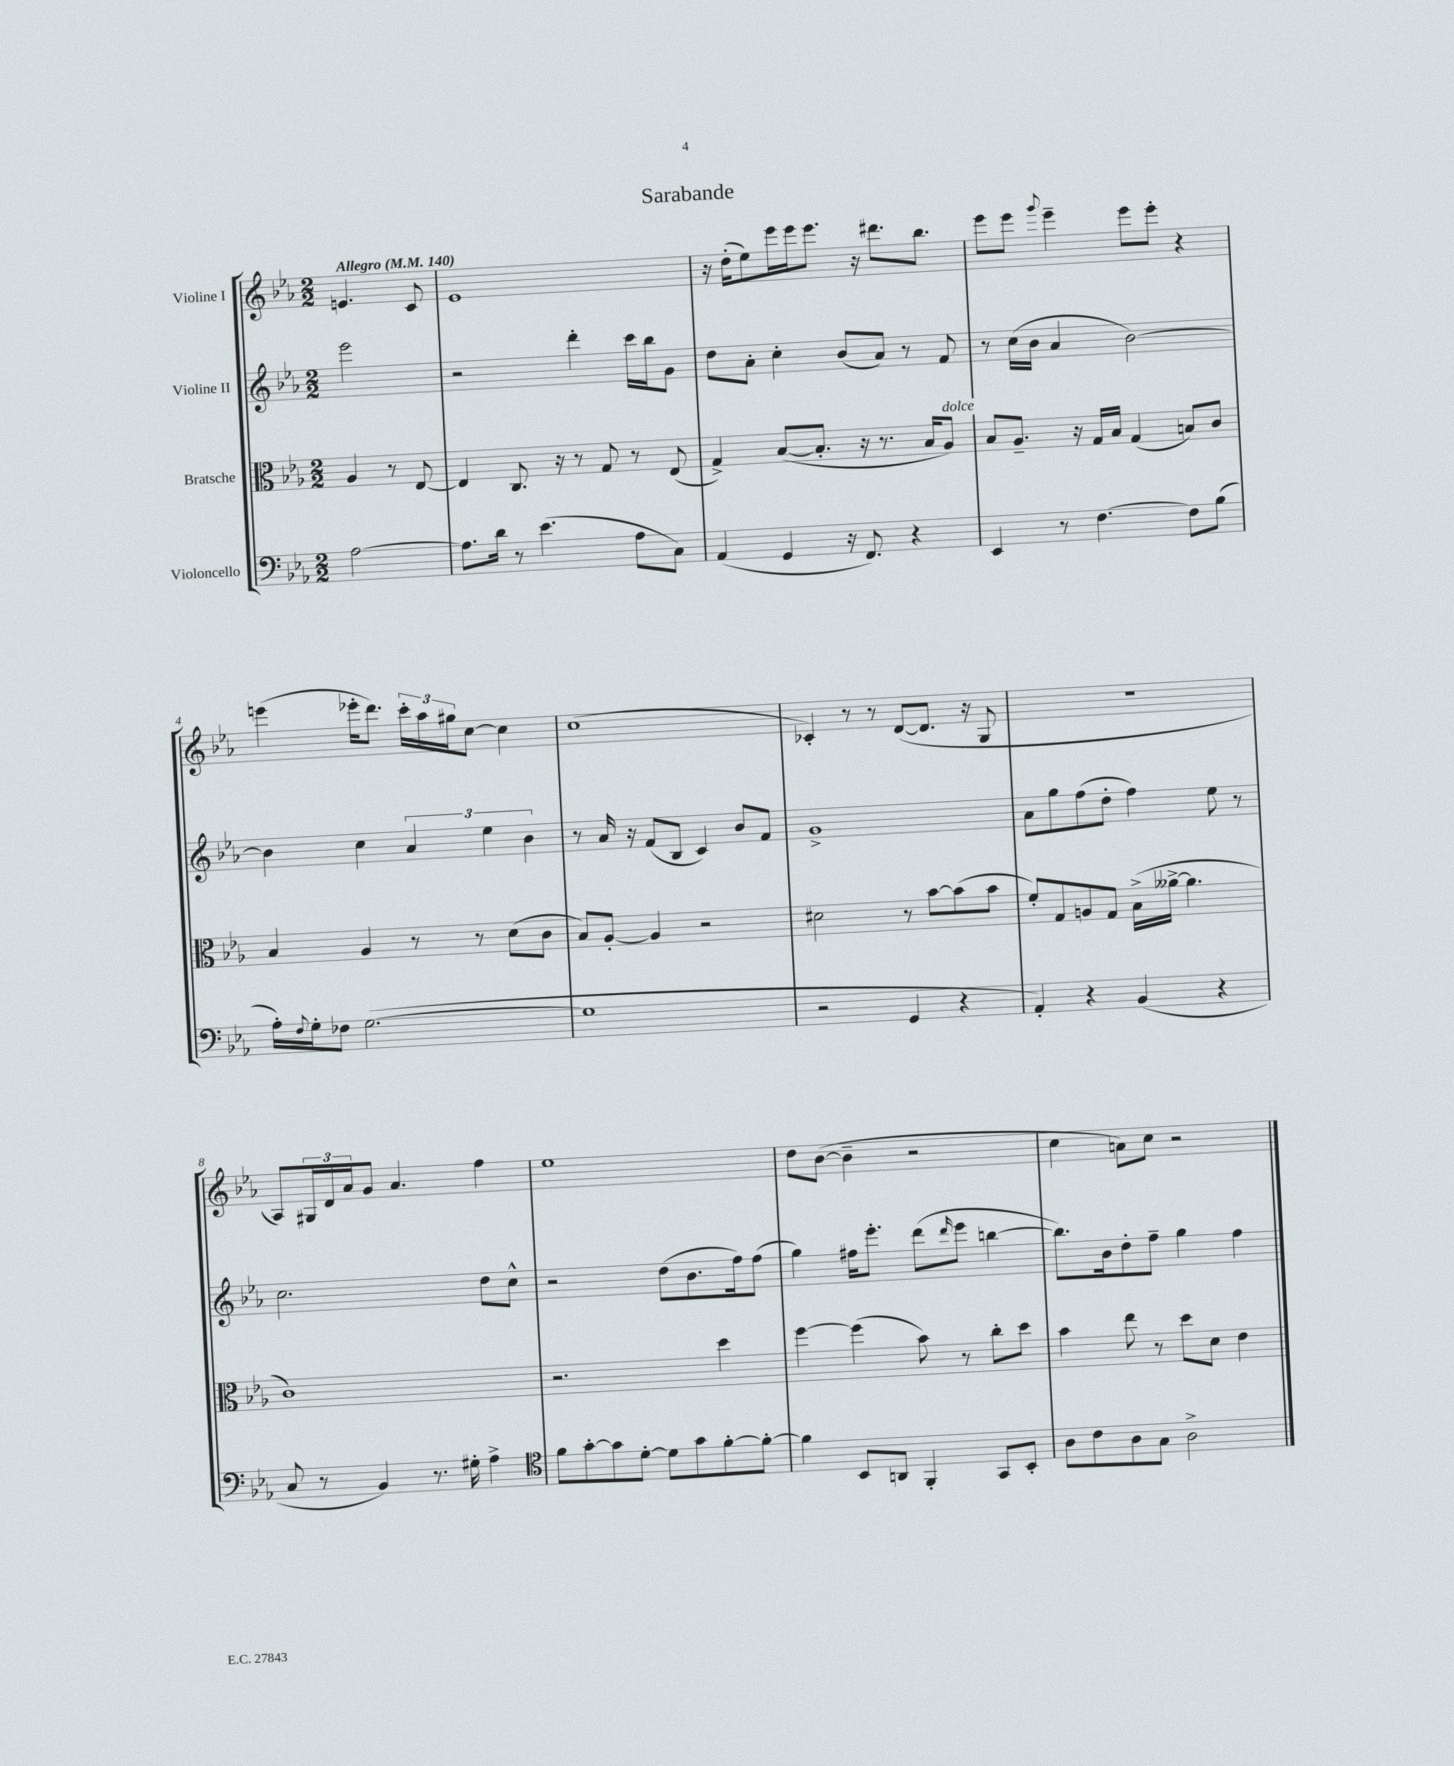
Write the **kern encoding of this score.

**kern	**kern	**kern	**kern
*part4	*part3	*part2	*part1
*staff4	*staff3	*staff2	*staff1
*I"Violoncello	*I"Bratsche	*I"Violine II	*I"Violine I
*clefF4	*clefC3	*clefG2	*clefG2
*k[b-e-a-]	*k[b-e-a-]	*k[b-e-a-]	*k[b-e-a-]
*M2/2	*M2/2	*M2/2	*M2/2
*MM140	*MM140	*MM140	*MM140
=	=	=	=
!	!	!	!LO:TX:a:B:t=Allegro
[2A-\	4A-/	2eee-\	4.en/
.	8r	.	.
.	[8E-/	.	8c/
=1	=1	=1	=1
8.A-\L]	4E-/]	2r	1e-
16d\Jk	.	.	.
8r	8.C/	.	.
(4.e-\	.	.	.
.	16r	.	.
.	8r	4ddd'\	.
.	8G/	.	.
8A-\L	8r	16ccc\LL	.
.	.	16bb-\J	.
8C\J)	(8E-/	8g\J	.
=2	=2	=2	=2
(4AA-/	4G^/)	8dd\L	16r
.	.	.	(16dd'\KL
.	.	8a-'\J	8ee-\)
4GG/	([8B-/L	4cc'\	16eee-\L
.	.	.	16eee-\J
.	8.B-'/J]	.	8.eee-\J
16r	.	(8b-/L	.
8.FF/)	16r	.	16r
.	8.r	8a-/J)	8.ddd#X\L
4r	.	8r	.
.	16B-/KL	.	8.bb-\J
!	!LO:TX:a:i:t=dolce	!	!
.	8A-/J)	8f/	.
=3	=3	=3	=3
4EE-/	8B-/L	8r	8eee-\L
.	8.A-~/J	(16cc\LL	8eee-\J
.	.	16b-\JJ	.
.	.	.	8qqggg/
8r	.	4a-/	4eee-~\
.	16r	.	.
[4.F\	16G/LL	.	.
.	16B-/JJ	.	.
.	(4G/	[2b-\)	8eee-\L
.	.	.	8eee-'\J
8F\L]	8Bn/L)	.	4r
(8B-\J	8c/J	.	.
!!LO:LB:g=z
=4	=4	=4	=4
16A-'\LL)	4B-/	4b-\]	(4eeen\
8qqF/	.	.	.
16G'\J	.	.	.
8F-X\J	.	.	.
([2.G\	4A-/	4cc\	16eee-X'\KL
.	.	.	8.ddd\J)
.	8r	6a-/	24ccc'\LL
.	.	.	24aa-\
.	.	.	24gg#X\J
.	8r	.	[8cc\J
.	.	6ee-\	.
.	(8d\L	.	4cc\]
.	.	6b-\	.
.	8c\J	.	.
=5	=5	=5	=5
1G]	8B-/L)	8r	(1cc
.	[8A-'/J	16a-/	.
.	.	16r	.
.	4A-/]	(8f/L	.
.	.	8B-/J	.
.	2r	4c/)	.
.	.	8b-/L	.
.	.	8f/J	.
=6	=6	=6	=6
2r	2d#X\	1g^	4c-X'/)
.	.	.	8r
.	.	.	8r
4GG/	8r	.	([8d/L
.	[8b-\L	.	8.d/J]
4r	(8b-\]	.	.
.	.	.	16r
.	8b-\J	.	8G/
=7	=7	=7	=7
4AA-'/)	8f'/L)	8a-\L	1r
.	8G/	8gg\	.
4r	8An/	(8ff\	.
.	8G/J	8dd'\J	.
(4BB-/	(16B-^\LL	4ff\)	.
.	[16a--X^\JJ	.	.
.	4.a--\]	.	.
4r	.	8ee-\	.
.	.	8r	.
!!LO:LB:g=z
=8	=8	=8	=8
8C/	1c)	2.cc\	8A-/L)
8r	.	.	24G#X/L
.	.	.	24d/
.	.	.	24a-/J
4BB-/)	.	.	8g/J
.	.	.	4.a-/
8.r	.	.	.
16G#X'\	.	.	.
4A-^\	.	8dd\L	4ff\
.	.	8cc^^\J	.
=9	=9	=9	=9
*clefC4	*	*	*
8f\L	2.r	2r	1ee-
[8g'\	.	.	.
8g\]	.	.	.
[8d'\J	.	.	.
8d\L]	.	(8dd\L	.
8g\	.	8.b-\	.
[8f'\	4dd\	.	.
.	.	16ff\k)	.
8f'\J_	.	(8ff\J	.
=10	=10	=10	=10
4f\]	[4ff\	4gg\)	8dd\L
.	.	.	([8b-\J
8BB-/L	(4ff\]	16ff#X\KL	4b-~\]
.	.	8.eee-'\J	.
8AAn/J	.	.	.
4FF'/	8b-\)	(8ddd\L	2r
.	.	16qqddd/	.
.	8r	8eee-\J	.
8GG/L	8cc'\L	[4bbn\	.
8BB-'/J	8dd\J	.	.
=11	=11	=11	=11
8A-\L	4b-\	8.bb\L])	4cc\
8c\	.	.	.
.	.	16b-\k	.
8A-\	8ee-\	8dd'\	8an\L)
8G\J	8r	8ff~\J	8cc\J
2A-^\	8dd\L	4gg\	2r
.	8d\J	.	.
.	4e-\	4ff\	.
==	==	==	==
*-	*-	*-	*-
